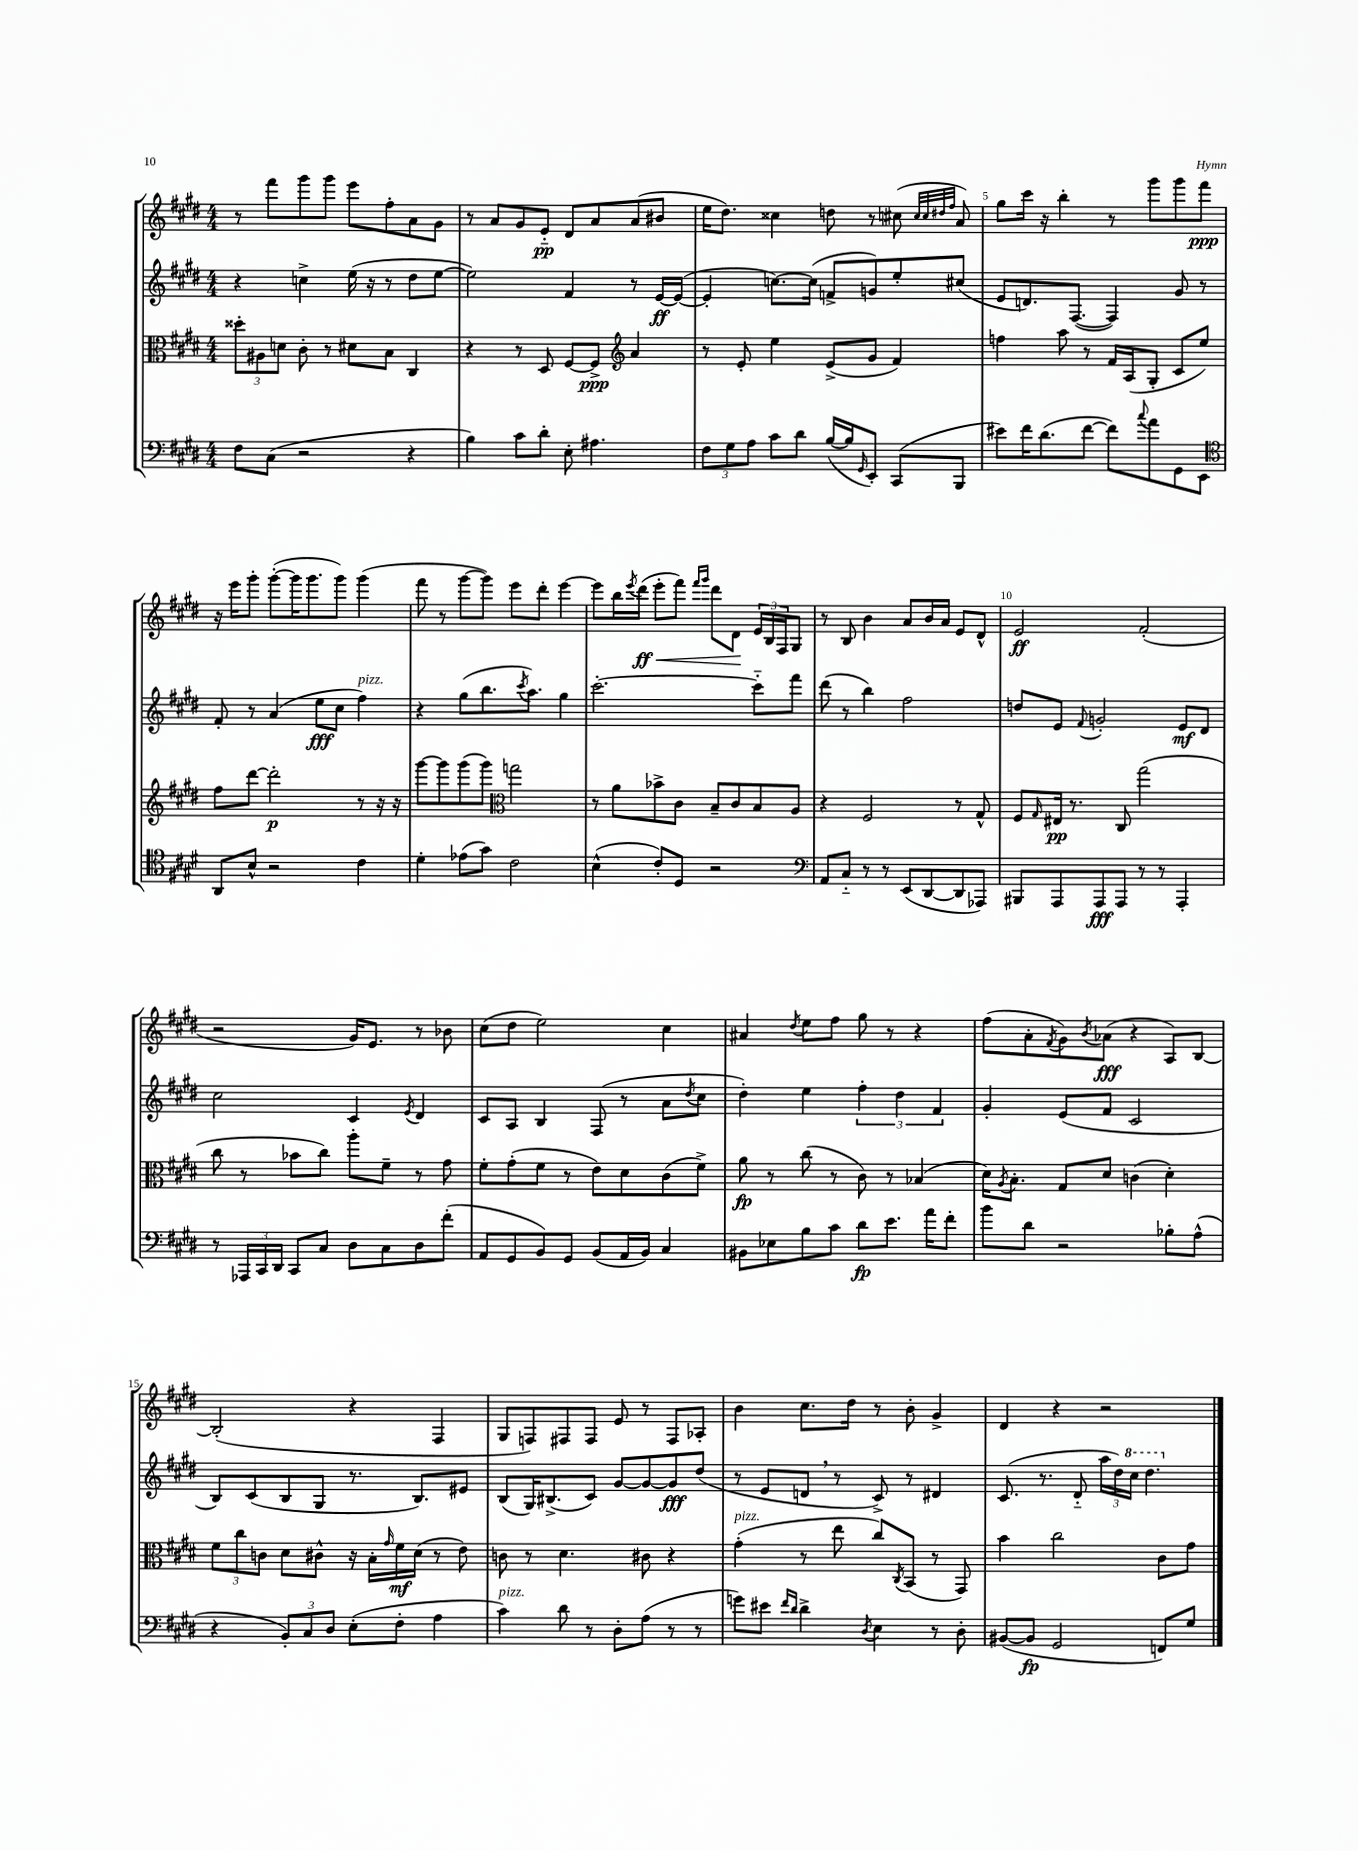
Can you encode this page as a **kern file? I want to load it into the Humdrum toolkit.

**kern	**kern	**kern	**kern
*staff4	*staff3	*staff2	*staff1
*clefF4	*clefC3	*clefG2	*clefG2
*k[f#c#g#d#]	*k[f#c#g#d#]	*k[f#c#g#d#]	*k[f#c#g#d#]
*M4/4	*M4/4	*M4/4	*M4/4
8F#	12dd##'	4r	8r
.	12A#	.	.
(8C#	.	.	8fff#
.	12d	.	.
2r	8c#'	4cc^	8ggg#
.	8r	.	8ggg#
.	8d#	(16ee	8eee
.	.	16r	.
.	8B	8r	8ff#'
4r	4C#	8dd#	8a
.	.	[8ee	8g#
=	=	=	=
4B)	4r	2ee])	8r
.	.	.	8a
8c#	8r	.	8g#
8d#'	8D#	.	8e'~
8E'	[8F#	4f#	8d#
4.A#	8F#^]	.	8a
*	*clefG2	*	*
.	4a	8r	(8a
.	.	[16e	8b#
.	.	(16e_	.
=	=	=	=
12F#	8r	4e']	16ee
.	.	.	8.dd#)
12G#	.	.	.
.	8e'	.	.
12A	.	.	.
8c#	4ee	[8.cc)	4cc##
8d#	.	.	.
.	.	(16cc]	.
([16B	(8e^	8f^	8dd
16B]	.	.	.
16qqGG#	.	.	.
8EE')	8g#	8g)	8r
(8CC#	4f#)	8ee'	(8cc#
.	.	.	32qqcc#
.	.	.	32qqcc#
.	.	.	32qqdd#
.	.	.	32qqff#
8BBB	.	(8cc#	8a)
=	=	=	=
8e#)	4ff	8e	8gg#
16f#	.	8.d)	16ccc#
(8.d#	.	.	16r
.	8aa	.	4bb'
.	.	([8.F#	.
[8f#	8r	.	.
8f#])	16f#	4F#])	8r
.	(16A	.	.
8qqcc#	.	.	.
8a	8G#'	.	8ggg#
8GG#	8c#	8g#	8ggg#
8EE	8ee)	8r	8fff#
=	=	=	=
*clefC4	*	*	*
8AA	8ff#	8f#'	16r
.	.	.	16eee
8B^^	[8ddd#	8r	8ggg#'
2r	2ddd#']	(4a	([8ggg#'
.	.	.	16ggg#]
.	.	.	8.ggg#
.	.	8ee	.
.	.	8cc#	8ggg#)
4c#	8r	4ff#)	(4ggg#
.	16r	.	.
.	16r	.	.
=	=	=	=
4d#'	[8ggg#	4r	8fff#
.	8ggg#]	.	8r
(8e-	(8ggg#	(8gg#	[8ggg#
8g#)	8ggg#)	8.bb	8ggg#])
*	*clefC3	*	*
2c#	2gg	.	8eee
.	.	8qccc#	.
.	.	8.aa)	.
.	.	.	8ddd#'
.	.	4gg#	[4eee
=	=	=	=
(4B^^	8r	[2.ccc#'	8eee]
.	8a	.	16bb
.	.	.	8qeee
.	.	.	(16ddd#
8c#')	8b-^	.	8eee'
8D#	8c#	.	8fff#)
.	.	.	16qqfff#
.	.	.	16qqggg#
2r	8B~	.	8ddd#
.	8c#	.	8d#
.	8B	8ccc#'~]	24e
.	.	.	24B
.	.	.	24F#
.	8A	8fff#	8G#
=	=	=	=
*clefF4	*	*	*
8AA	4r	(8ddd#	8r
8C#'~	.	8r	8B
8r	2F#	4bb)	4b
8r	.	.	.
(8EE	.	2ff#	8a
[8DD#	.	.	16b
.	.	.	16a
8DD#]	8r	.	8e
8AAA-)	8G#^^	.	8d#^^
=	=	=	=
8BBB#	8F#	8dd	2e
.	16qqG#	.	.
8AAA	16E#	8e	.
.	8.r	.	.
.	.	8qqf#	.
8AAA	.	2g'	.
8AAA	8C#	.	.
8r	(2gg#	.	(2f#'
8r	.	.	.
4AAA'	.	8e	.
.	.	8d#	.
=	=	=	=
8r	8cc#	2cc#	2r
24AAA-	8r	.	.
24CC#	.	.	.
24DD#	.	.	.
8CC#	8b-	.	.
8C#	8cc#)	.	.
8D#	8aa'	4c#	16g#)
.	.	.	8.e
8C#	8f#~	.	.
.	.	8qe	.
8D#	8r	4d#	8r
(8f#'	8g#	.	8b-
=	=	=	=
8AA	8f#'	8c#	(8cc#
8GG#	(8g#'	8A	8dd#
8BB)	8f#	4B	2ee)
8GG#	8r	.	.
(8BB	8e)	(8F#	.
16AA	8d#	8r	.
16BB)	.	.	.
4C#	(8c#	8a	4cc#
.	.	8qdd#	.
.	8f#^)	8cc#	.
=	=	=	=
8BB#	8a	4dd#')	4a#
8E-	8r	.	.
.	.	.	8qdd#
8B	(8cc#	4ee	8ee
8c#	8r	.	8ff#
8d#	8c#)	6ff#'	8gg#
8.e	8r	.	8r
.	.	6dd#	.
.	(4B-	.	4r
16a	.	.	.
.	.	6f#	.
8f#'	.	.	.
=	=	=	=
8b	16d#)	4g#'	(8ff#
.	8qA	.	.
.	8.B'	.	.
8d#	.	.	8a'
.	.	.	8qf#
2r	8G#	(8e	8g#)
.	.	.	8qb
.	8d#	8f#	(8a-
.	(4c	2c#	4r
8B-'	4d#')	.	8A)
(8A^^	.	.	[8B
=	=	=	=
4r	12f#	8B)	(2B']
.	12cc#	.	.
.	.	(8c#	.
.	12c	.	.
12BB')	8d#	8B	.
12C#	.	.	.
.	8c#^^	8G#	.
12D#	.	.	.
(8E'	16r	8.r	4r
.	16B'	.	.
.	16qqg#	.	.
8F#'	16f#	.	.
.	(16d#	8.B)	.
4A	8r	.	4F#
.	8e)	8e#	.
=	=	=	=
4c#)	8c	(8B	8G#
.	8r	16G#)	8F)
.	.	(8.B#^	.
8d#	4.d#	.	8F#
8r	.	8c#)	8F#
8D#'	.	[8g#	8e
(8A	8c#	8g#_	8r
8r	4r	8g#]	8F#
8r	.	(8dd#	8A-'
=	=	=	=
8g)	(4g#'	8r	4b
8e#	.	8e	.
16qqf#	.	.	.
16qqd#	.	.	.
4d#^	8r	8d	8.cc#
.	8ee	8r	.
.	.	.	16dd#
8qD#	.	.	.
4E	8cc#)	8c#^)	8r
.	8qC#	.	.
.	(8BB	8r	8b'
8r	8r	4d#	4g#^
8D#'	8GG#)	.	.
=	=	=	=
([8BB#	4b	(8.c#	4d#
8BB#]	.	.	.
.	.	8.r	.
2GG#	2cc#	.	4r
.	.	8d#'~	.
.	.	24aa	2r
.	.	24dd#)	.
.	.	24ccc#	.
.	.	4.ddd#	.
8FF)	8c#	.	.
8G#	8g#	.	.
==	==	==	==
*-	*-	*-	*-
